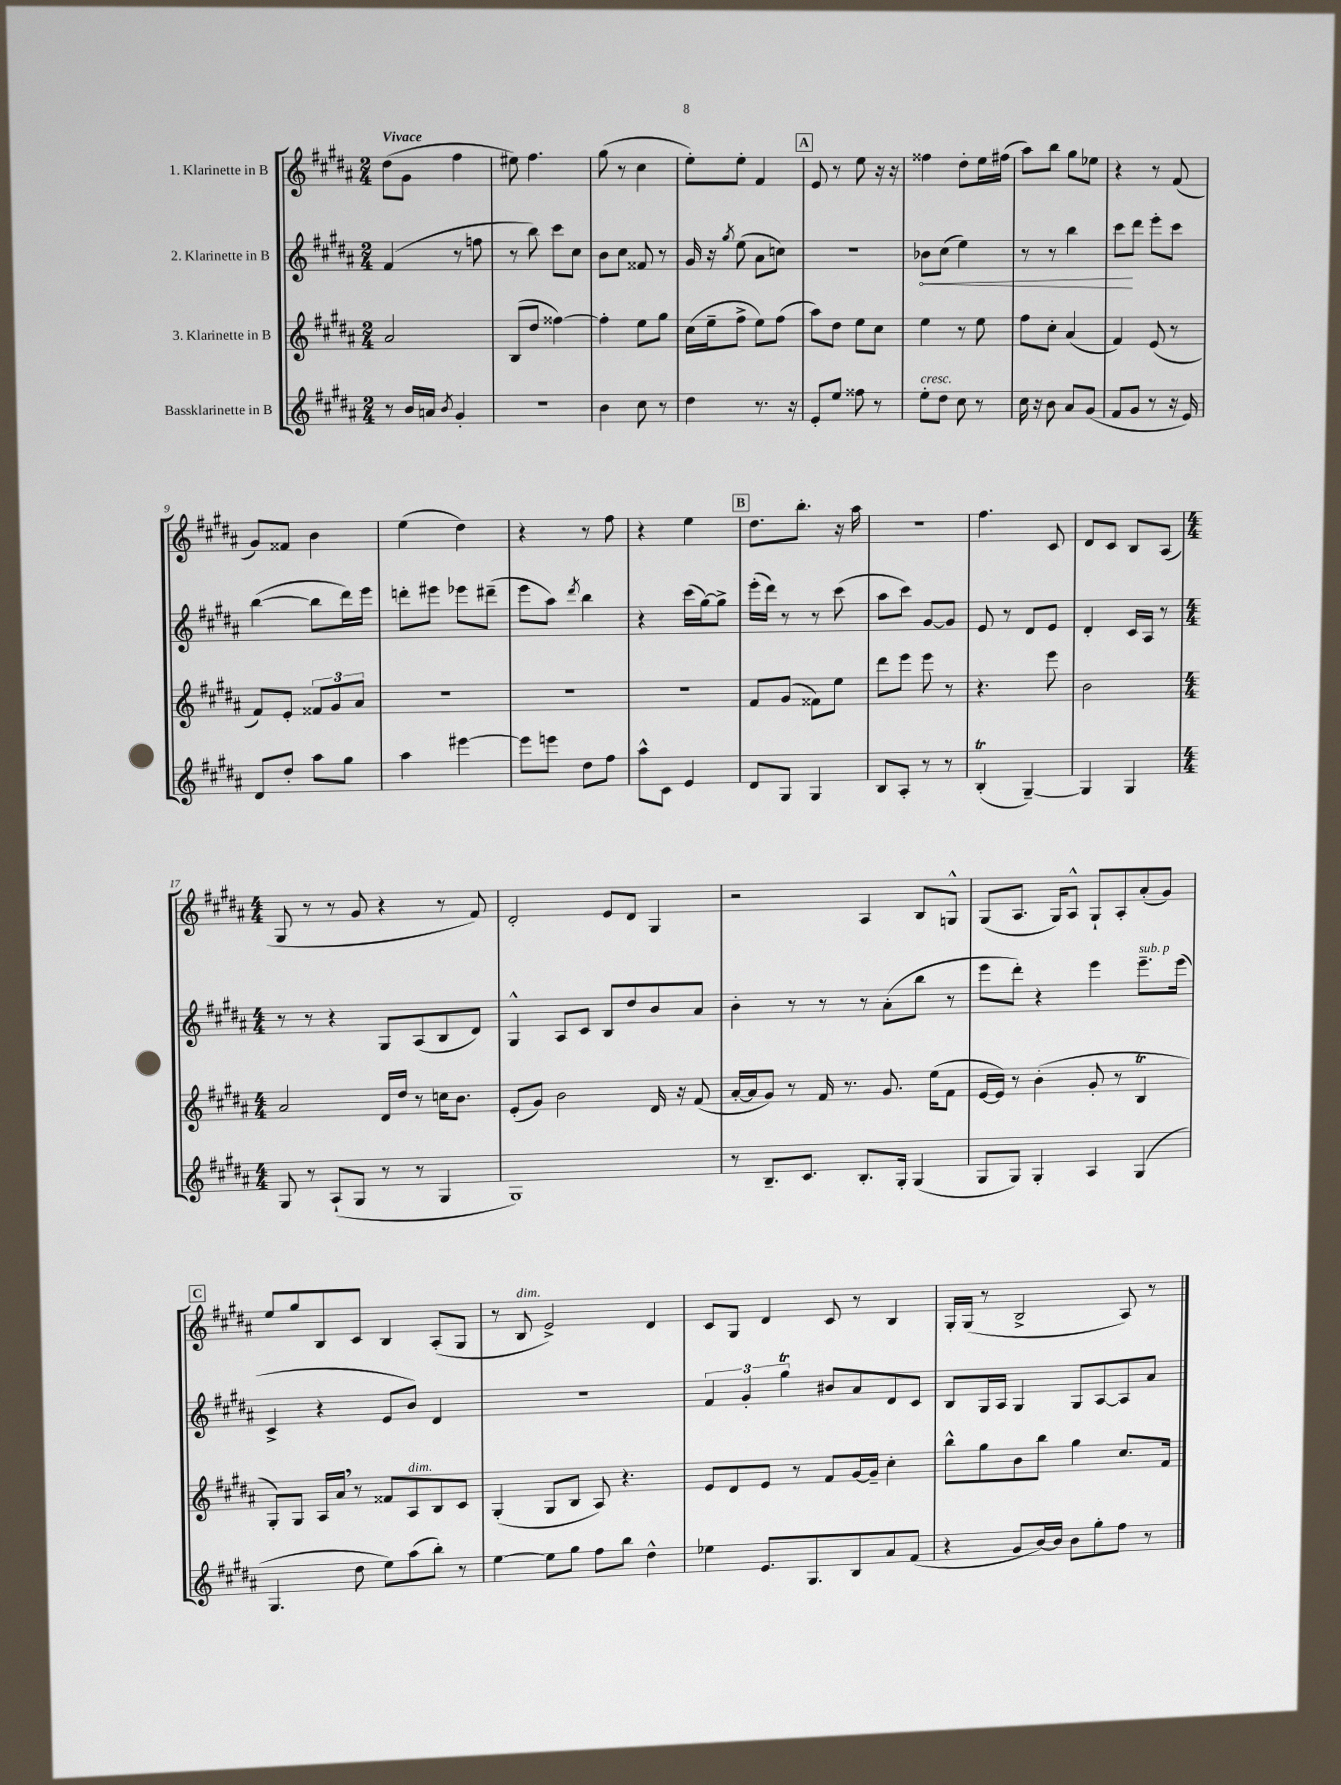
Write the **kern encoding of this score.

**kern	**kern	**kern	**kern
*staff4	*staff3	*staff2	*staff1
*clefG2	*clefG2	*clefG2	*clefG2
*k[f#c#g#d#a#]	*k[f#c#g#d#a#]	*k[f#c#g#d#a#]	*k[f#c#g#d#a#]
*M2/4	*M2/4	*M2/4	*M2/4
8r	2a#/	(4f#/	(8dd#\L
16b/LL	.	.	8g#\J
16a/JJ	.	.	.
8qb/	.	.	.
4g#'/	.	8r	4ff#\
.	.	8ff\	.
=	=	=	=
2r	(8B/L	8r	8ee#\)
.	8dd#/J	8bb\)	4.ff#\
.	[4ff##\)	8ccc#\L	.
.	.	8cc#\J	.
=	=	=	=
4b\	4ff##'\]	8b\L	(8gg#\
.	.	8cc#\J	8r
8cc#\	8ee\L	8f##/	4cc#\
8r	8gg#\J	8r	.
=	=	=	=
4dd#\	(16cc#\LL	16g#/	8ee'\L)
.	16ee~\J	16r	.
.	.	8qgg#/	.
.	8ff#^\J	(8ee\	8ee'\J
8.r	8ee\L)	8a#\L	4f#/
.	(8ff#\J	8cc\J)	.
16r	.	.	.
=	=	=	=
8e'/L	8aa#\L)	2r	8e/
8ee/J	8dd#\J	.	8r
8ff##\	8ee\L	.	8ee\
8r	8cc#\J	.	16r
.	.	.	16r
=	=	=	=
8ee'\L	4ee\	8b-\L	4ff##\
8dd#\J	.	(8cc#\J	.
8cc#\	8r	4ee\)	8dd#'\L
8r	8ee\	.	16ee\L
.	.	.	(16ff#\JJ
=	=	=	=
16cc#\	8ff#\L	8r	8aa#\L)
16r	.	.	.
8b\	8cc#'\J	8r	8bb\J
8a#/L	(4a#/	4bb\	8gg#\L
(8g#/J	.	.	8ee-\J
=	=	=	=
8f#/L	4f#/)	8ccc#\L	4r
8g#/J	.	8ddd#\J	.
8r	(8e/	8eee'\L	8r
16r	8r	8ccc#\J	(8f#/
16e/)	.	.	.
=	=	=	=
8d#/L	8f#/L)	([4bb\	8g#/L)
8dd#'/J	8e'/J	.	8f##/J
8aa#\L	12f##/L	8bb\]L	4b\
.	12g#/	.	.
8gg#\J	.	16ddd#\L)	.
.	12a#/J	.	.
.	.	16eee\JJ	.
=	=	=	=
4aa#\	2r	8ddd'\L	(4ee\
.	.	8eee#\J	.
[4eee#\	.	8eee-\L	4dd#\)
.	.	(8ddd#~\J	.
=	=	=	=
8eee#\]L	2r	8eee\L	4r
8eee\J	.	8aa#\J)	.
.	.	8qddd#/	.
8dd#\L	.	4bb\	8r
8ff#\J	.	.	8ff#\
=	=	=	=
8aa#^^\L	2r	4r	4r
8c#\J	.	.	.
4e/	.	(16ccc#\LL	4ee\
.	.	[16gg#\J)	.
.	.	8gg#^\]J	.
=	=	=	=
8d#/L	8f#/L	(16eee'\LL	8.dd#\L
.	.	16ddd#\JJ)	.
8G#/J	(8g#/J	8r	.
.	.	.	8.bb'\J
4G#/	8f##\L)	8r	.
.	8ee\J	(8ccc#\	16r
.	.	.	16aa#\
=	=	=	=
8B/L	8ddd#\L	8aa#\L	2r
8A#'/J	8eee\J	8ccc#\J)	.
8r	8eee\	[8g#/L	.
8r	8r	8g#/]J	.
=	=	=	=
(4B'/	4.r	8e/	4.ff#\
.	.	8r	.
[4G#~/)	.	8d#/L	.
.	8eee\	8e/J	8c#/
=	=	=	=
4G#/]	2b\	4d#'/	8d#/L
.	.	.	8c#/J
4G#/	.	16c#/LL	8B/L
.	.	16A#/JJ	.
.	.	8r	(8A#/J
=	=	=	=
*M4/4	*M4/4	*M4/4	*M4/4
8G#/	2a#/	8r	8G#/
8r	.	8r	8r
(8A#`/L	.	4r	8r
8G#/J	.	.	8g#/
8r	16d#/LL	8G#/L	4r
.	16dd#/JJ	.	.
8r	8r	(8A#/	.
4G#/	16cc\LK	8B/	8r
.	8.b\J	.	.
.	.	8d#/J)	8f#/)
=	=	=	=
1G#)	(8e'/L	4G#^^/	2d#'/
.	8g#/J)	.	.
.	2b\	8A#/L	.
.	.	8c#/J	.
.	.	8B/L	8e/L
.	.	8dd#/	8d#/J
.	16d#/	8b/	4G#/
.	16r	.	.
.	(8f#/	8a#/J	.
=	=	=	=
8r	[16a#'/LL	4b'\	2r
.	16a#/]J	.	.
8.B~/L	8g#/J)	.	.
.	8r	8r	.
8.c#/J	.	.	.
.	16f#/	8r	.
.	8.r	.	.
8.B'/L	.	8r	4A#/
.	8.g#/	(8a#'\L	.
16G#'/Jk	.	.	.
(4G#/	.	8bb\J	8B/L
.	(16ee\LK	.	.
.	8f#\J	8r	8G^^/J
=	=	=	=
8G#/L	[16e/LL	8eee\L	(8G#/L
.	16e/]JJ)	.	.
8G#/J)	8r	8ddd#'\J)	8.A#/J
4G#'/	(4b'\	4r	.
.	.	.	16G#/LK)
.	.	.	8A#^^/J
4A#/	8g#'/	4eee\	8G#`/L
.	8r	.	8A#'/
(4G#/	4B/	8.eee~\L	(8a#'/
.	.	.	8g#/J)
.	.	(16eee\Jk	.
=	=	=	=
4.G#/	8G#'/L)	4c#^/	8ee/L
.	8G#/J	.	8gg#/
.	16A#/LL	4r	8B/
.	16a#/JJ	.	.
8dd#\	8r	.	8c#/J
8ee\L)	8f##/L	8e/L	4B/
(8aa#\	8A#/	8b/J)	.
8bb'\J)	8B/	4d#/	(8A#'/L
8r	8c#/J	.	8G#/J
=	=	=	=
[4ee\	(4G#'/	1r	8r
.	.	.	8B/
8ee\]L	8G#/L	.	2e^/)
8gg#\J	8B/J	.	.
8ff#\L	8A#/)	.	.
8bb\J	4.r	.	.
4dd#^^\	.	.	4d#/
=	=	=	=
4ee-\	8e/L	6f#/	8c#/L
.	8d#/	.	8G#/J
.	.	6g#'/	.
8.e/L	8e/J	.	4d#/
.	.	6gg#\	.
.	8r	.	.
8.G#/	.	.	.
.	8f#/L	8b#/L	8c#/
8B/	[16g#/L	8a#/	8r
.	16g#~/]JJ	.	.
8a#/	4cc#'\	8d#/	4B/
(8f#/J	.	8c#/J	.
=	=	=	=
4r	8bb^^\L	8B/L	16G#'/LL
.	.	.	(16G#/JJ
.	8gg#\	16G#/L	8r
.	.	16A#/JJ	.
8g#/L	8b\	4G#/	2B^/
[16b/L)	8bb\J	.	.
16b/]JJ	.	.	.
8b\L	4gg#\	8G#/L	.
8gg#'\	.	[8A#/	.
8ff#\J	8.cc#/L	8A#/]	8A#/)
8r	.	8a#/J	8r
.	16f#/Jk	.	.
==	==	==	==
*-	*-	*-	*-
